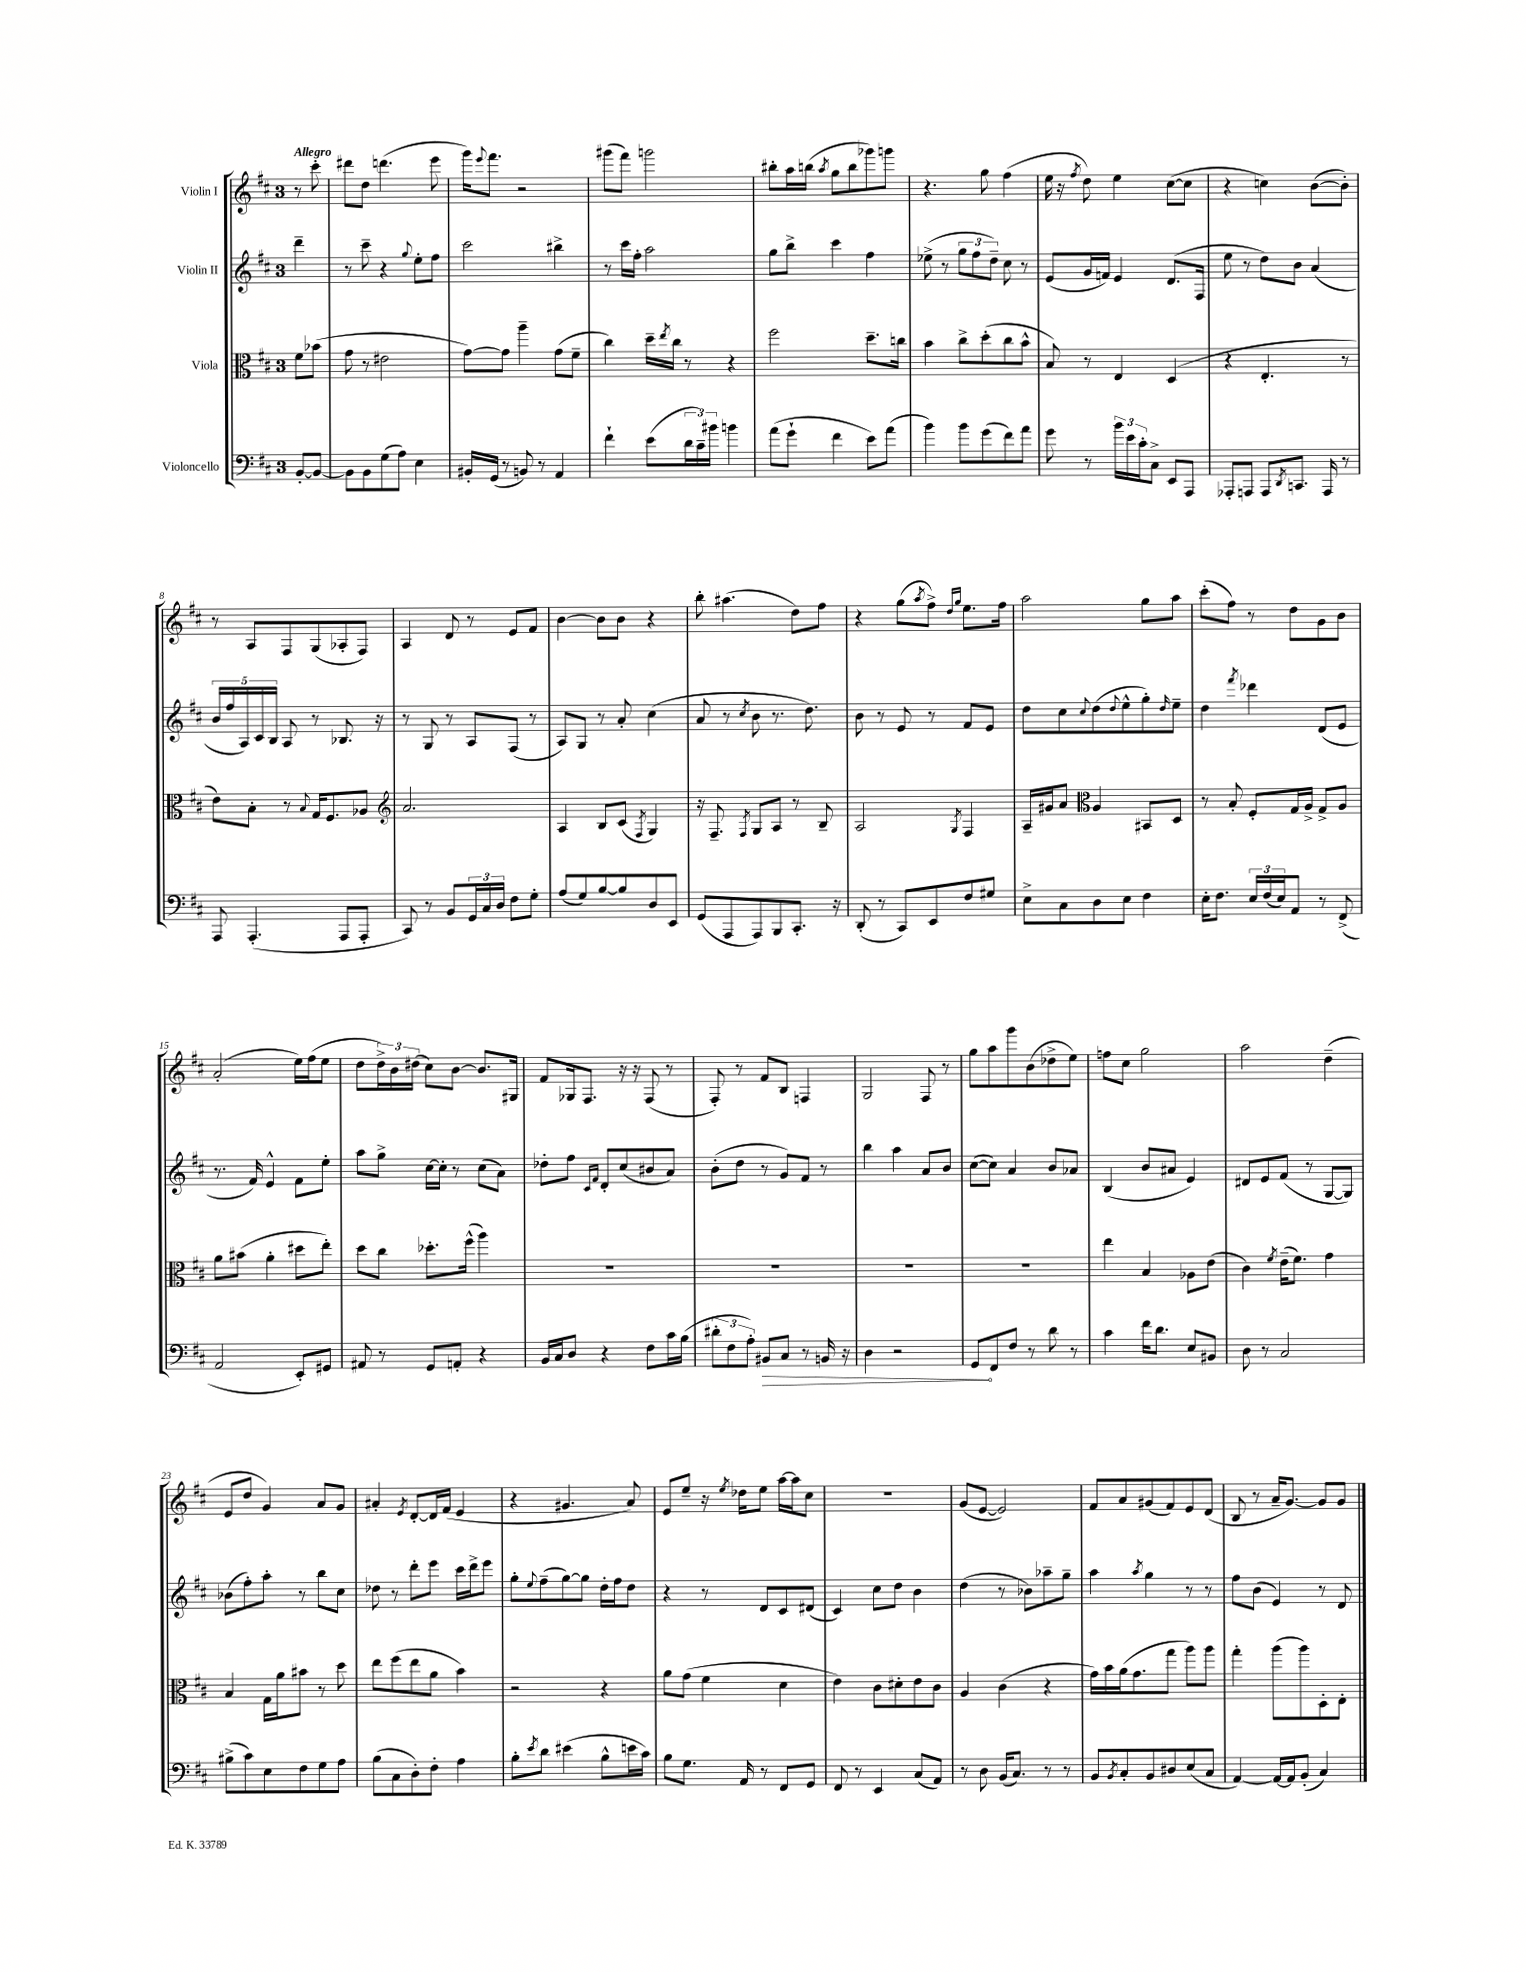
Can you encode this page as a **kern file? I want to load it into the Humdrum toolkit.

**kern	**kern	**kern	**kern
*staff4	*staff3	*staff2	*staff1
*clefF4	*clefC3	*clefG2	*clefG2
*k[f#c#]	*k[f#c#]	*k[f#c#]	*k[f#c#]
*M3/4	*M3/4	*M3/4	*M3/4
[8BB'	8f#	4ddd~	8r
8BB_	(8b-	.	8ccc#'
=	=	=	=
8BB]	8g	8r	8ddd#
8BB	8r	8ccc#~	8dd
(8G	2e#	4r	(4.ddd
8A)	.	.	.
.	.	8qqgg	.
4E	.	8ee'	.
.	.	8ff#	8eee
=	=	=	=
16BB#'	[8g)	2ccc#	16ggg)
.	.	.	8qqeee
(16GG	.	.	8.fff#
8r	8g]	.	.
8BB)	4aa~	.	2r
8r	.	.	.
4AA	(8g	4bb#^	.
.	8f#~	.	.
=	=	=	=
4f#`	4cc#)	8r	(8ggg#
.	.	16ccc#	8fff#)
.	.	16ff#'	.
(8e	16dd~	2aa	2ggg
.	8qee	.	.
.	16cc#	.	.
24d	8r	.	.
24c#~)	.	.	.
24b#	.	.	.
4b	4r	.	.
=	=	=	=
(8a	2ff#	8gg	8bb#'
8g`	.	8bb^	16aa
.	.	.	(16bb
.	.	.	8qaa
4f#	.	4ccc#	8gg
.	.	.	8bb
8e)	8.dd~	4ff#	8ggg-)
(8a	.	.	8ggg
.	16cc	.	.
=	=	=	=
4b)	4b	(8ee-^	4.r
.	.	8r	.
8b	8cc#^	12gg	.
.	.	12ff#	.
(8g	(8dd'	.	8gg
.	.	12dd~)	.
8f#)	8cc#	8cc#	(4ff#
8a	8b^^	8r	.
=	=	=	=
8g	8B)	(8e	16ee
.	.	.	16r
.	.	.	8qff#
8r	8r	16g	8dd)
.	.	16f)	.
24b	4E	4e	4ee
24e	.	.	.
24c#'	.	.	.
8C#^	.	.	.
8EE	(4D	(8.d	([8cc#
8AAA	.	.	8cc#]
.	.	16F#	.
=	=	=	=
8AAA-'	4r	8ee	4r
8AAA	.	8r	.
8AAA	4.E'	8dd)	4cc)
8qDD	.	.	.
8.CC	.	8b	.
.	.	(4a	([8b
16AAA	.	.	.
8r	8r	.	8b'])
=	=	=	=
8AAA	8e)	20b	8r
.	.	20ff#	.
.	.	20A)	.
(4.AAA'	8B'	.	8A
.	.	20c#	.
.	.	20B	.
.	8r	8A	8F#
.	8qqB	.	.
.	16G	8r	(8G
.	8.F#	.	.
8AAA	.	8.B-	8A-'
8AAA'	8A-	.	8F#)
.	.	16r	.
=	=	=	=
*	*clefG2	*	*
8CC#)	2.a	8r	4A
8r	.	8G	.
8BB	.	8r	8d
24GG	.	8A	8r
24C#	.	.	.
24D	.	.	.
8F#	.	(8F#	8e
8G'	.	8r	8f#
=	=	=	=
(8A	4A	8A)	[4b
8G)	.	8G	.
[8B	8B	8r	8b]
8B]	(8c#	8a'	8b
.	8qF#	.	.
8D	4G)	(4cc#	4r
8EE	.	.	.
=	=	=	=
(8GG	16r	8a	8bb'
.	8.F#~	.	.
8AAA	.	8r	(4.aa#
.	8qF#	8qcc#	.
8AAA)	8G	8b	.
8BBB	8A	8.r	.
8.CC#'	8r	.	8dd)
.	.	8.dd)	.
.	8B~	.	8ff#
16r	.	.	.
=	=	=	=
(8DD'	2A	8b	4r
8r	.	8r	.
8CC#)	.	8e	(8gg
.	.	.	8qaa
8EE	.	8r	8ff#^)
.	.	.	16qqdd
.	8qG	.	16qqgg
8F#	4F#	8f#	8.ee
8G#	.	8e	.
.	.	.	16ff#
=	=	=	=
8E^	16A~	8dd	2aa
.	16g#	.	.
8C#	8a	8cc#	.
*	*clefC3	*	*
.	.	8qqcc#	.
8D	4A	(8dd	.
.	.	8qqdd	.
8E	.	8ee^^	.
4F#	8BB#	8gg')	8gg
.	.	16qqdd	.
.	8D	8ee~	8aa
=	=	=	=
16E'	8r	4dd	(8ccc#'
8.F#	.	.	.
.	8B'	.	8ff#)
.	.	8qfff#	.
24E	8F#'	4ddd-	8r
(24F#	.	.	.
24E)	.	.	.
8AA	16G	.	8dd
.	16A^	.	.
8r	8G^	(8d	8g
(8FF#^	8A	8e	8b
=	=	=	=
2AA	8a	8.r	(2a'
.	(8b#	.	.
.	.	16f#)	.
.	4a'	4e^^	.
8EE')	8dd#	8f#	16ee)
.	.	.	(16ff#
8GG#	8ee')	8ee'	8ee
=	=	=	=
8AA#	8dd	8aa	8dd
8r	8cc#	8gg^	24dd^)
.	.	.	24b
.	.	.	(24dd#
8GG	8.dd-'	[16cc#	8cc#)
.	.	16cc#']	.
8AA'	.	8r	[8b
.	(16ff#^^	.	.
4r	4aa)	(8cc#	8.b]
.	.	8a)	.
.	.	.	16G#
=	=	=	=
16BB	2.r	8dd-'	8f#
16C#	.	.	.
8D	.	8ff#	16G-
.	.	.	8.F#
.	.	16qqc#	.
.	.	16qqf#	.
4r	.	8d'	.
.	.	(8cc#	16r
.	.	.	16r
8F#	.	8b#	(8F#
16c#	.	8a)	8r
(16B	.	.	.
=	=	=	=
12d#'	2.r	(8b'	8F#')
12F#	.	.	.
.	.	8dd	8r
12A')	.	.	.
8BB#	.	8r	8f#
8C#	.	8g)	8B
8r	.	8f#	4F
16BB	.	8r	.
16r	.	.	.
=	=	=	=
4D	2.r	4bb	2G
2r	.	4aa	.
.	.	8a	8F#
.	.	8b	8r
=	=	=	=
8GG	2.r	([8cc#	8gg
8FF#	.	8cc#])	8aa
8F#	.	4a	8ggg
8r	.	.	(8b
8d	.	8b	8dd-^
8r	.	8a-	8ee)
=	=	=	=
4c#	4ee	(4B	8ff
.	.	.	8cc#
16f#	4B	8b	2gg
8.d	.	.	.
.	.	8a#	.
8E	8A-	4e)	.
8BB#	(8e	.	.
=	=	=	=
8D	4c#)	8d#	2aa
8r	.	8e	.
.	8qf#	.	.
2C#	(16e~	(8f#	.
.	8.f#)	.	.
.	.	8r	.
.	4g	[8G	(4dd~
.	.	8G])	.
=	=	=	=
(8B#^	4B	(8b-	8e
8c#)	.	8ff#')	8dd
8E	16G	8aa'	4g)
.	16a	.	.
8F#	8b#	8r	.
8G	8r	8bb	8a
8A	8dd	8cc#	8g
=	=	=	=
(8B	8ee	8dd-	4a#'
8C#	(8ff#	8r	.
.	.	.	8qe
8D')	8ee	8ddd'	[8d'
8F#'	8a	8eee	16d]
.	.	.	(16f#
4A	4b)	16ccc#	4e
.	.	16ddd^	.
.	.	8eee	.
=	=	=	=
8B'	2r	8gg'	4r
8qe	.	8qqee	.
8d	.	(8ff#~	.
(4e#	.	[8gg)	4.g#
.	.	8gg]	.
8B^^	4r	16dd'	.
.	.	16ff#	.
16e	.	8dd	8a)
16c#)	.	.	.
=	=	=	=
8B	8a	4r	8e
8.G	(8g	.	8ee~
.	4f#	8r	16r
.	.	.	8qee
16AA	.	.	16dd-
8r	.	8d	8ee
8FF#	4d	8c#	[16aa
.	.	.	16aa]
8GG	.	(8d#	8cc#
=	=	=	=
8FF#	4e)	4c#)	2.r
8r	.	.	.
4EE	8c#	8cc#	.
.	8d#'	8dd	.
(8C#	8e	4b	.
8AA)	8c#	.	.
=	=	=	=
8r	4A	(4dd	(8g
8D	.	.	[8e
(16BB	(4c#	8r	2e])
8.C#)	.	.	.
.	.	8b-)	.
8r	4r	8aa-~	.
8r	.	8gg~	.
=	=	=	=
8BB	16g)	4aa	8f#
.	16b	.	.
8qBB	.	.	.
8C#'	(16a	.	8a
.	8.g	.	.
.	.	8qaa	.
8BB	.	4gg	(8g#
8D#	8gg	.	8f#)
(8E	8aa)	8r	8e
8C#	8aa	8r	(8d
=	=	=	=
[4AA)	4gg'	8ff#	8B
.	.	(8b	8r
16AA_	(8aa	4e)	16a~
16AA]	.	.	[8.g)
(8BB'	8aa)	.	.
4C#)	8D'	8r	8g]
.	8E'	8d	8g
==	==	==	==
*-	*-	*-	*-
